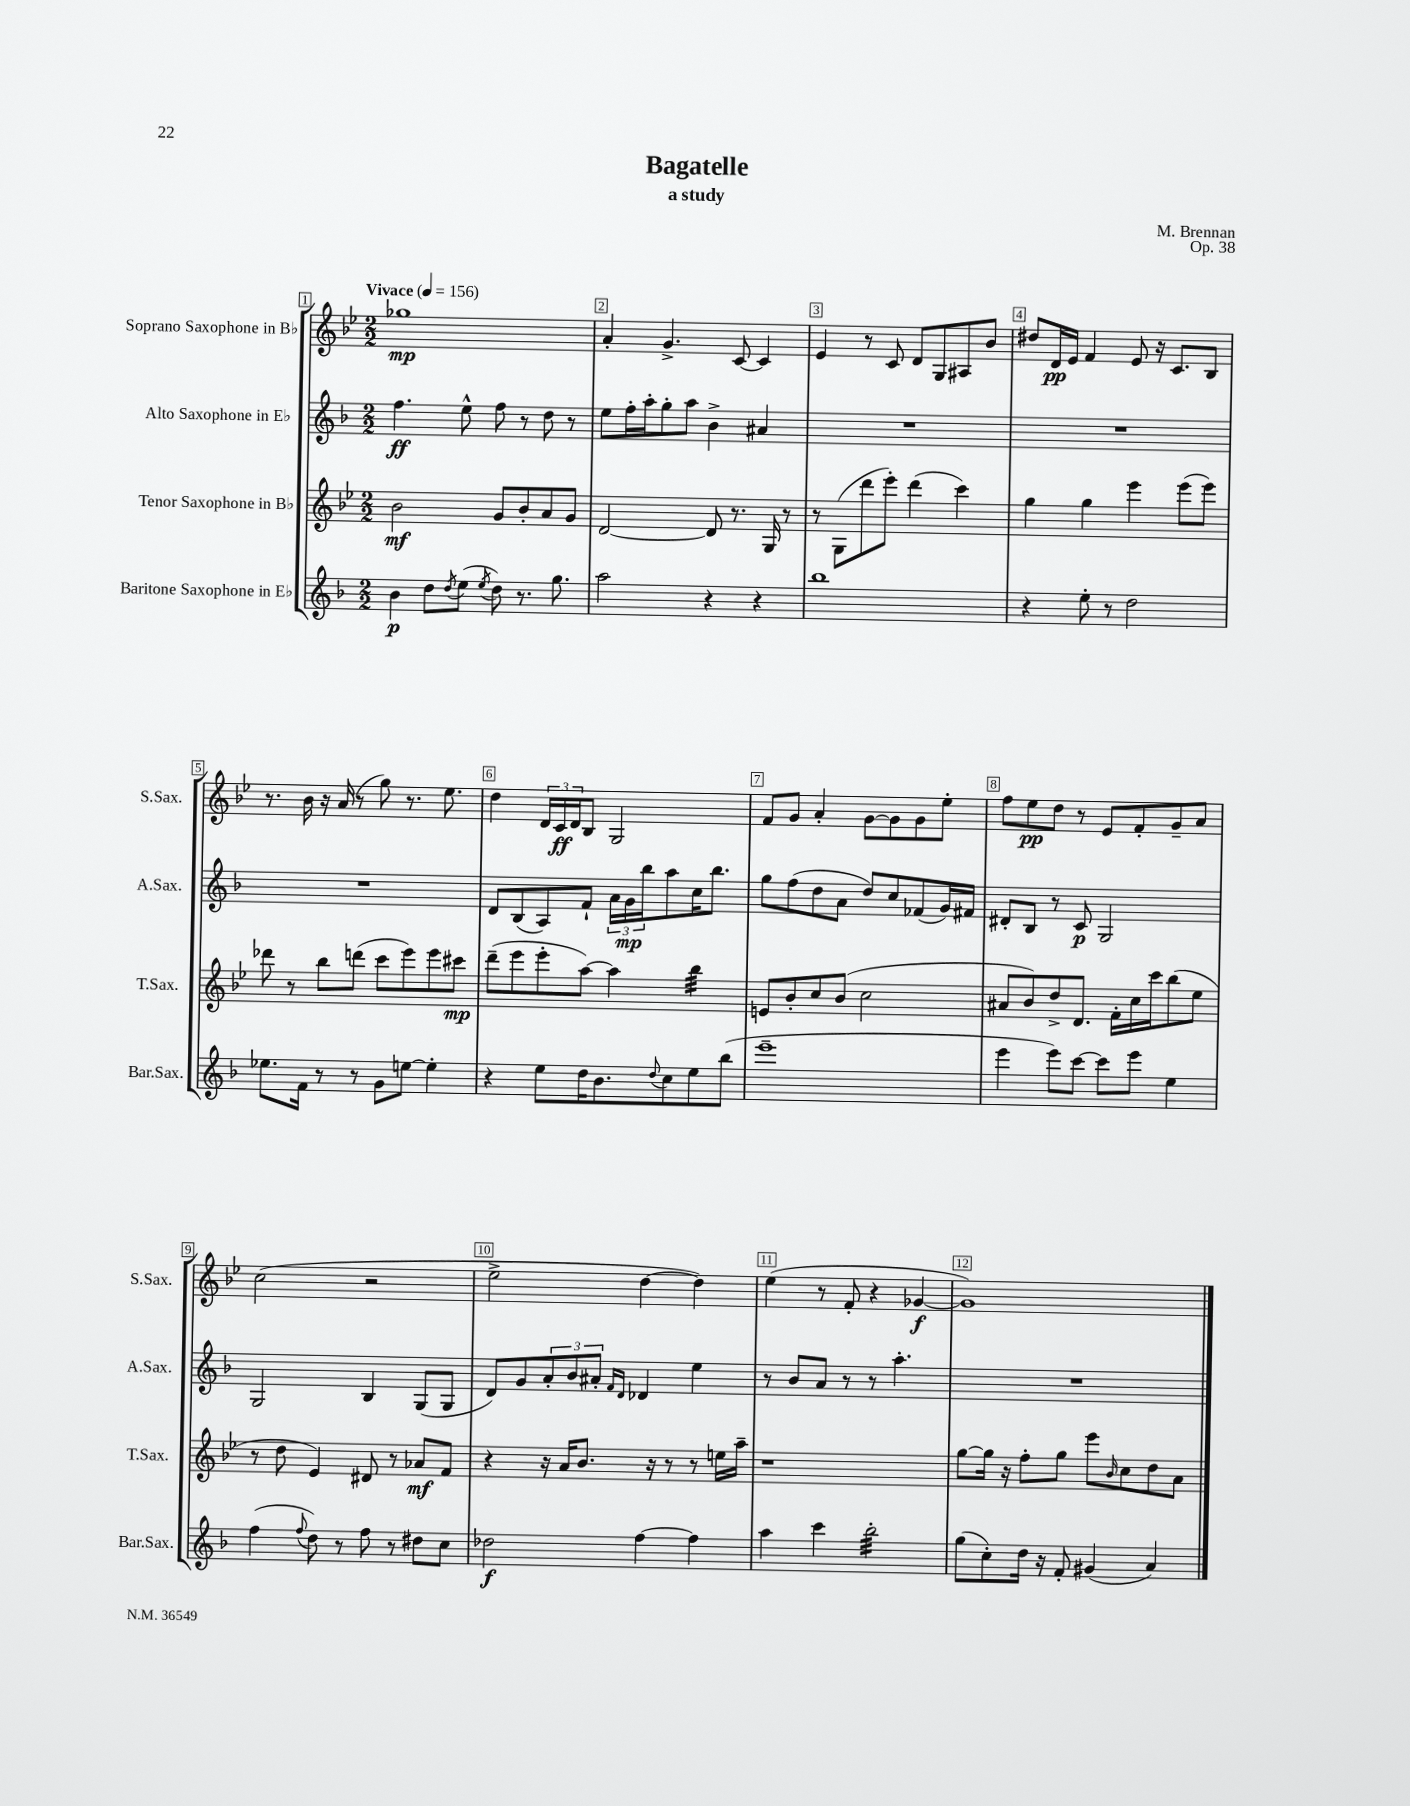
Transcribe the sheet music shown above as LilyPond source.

\header { title = "Bagatelle" composer = "M. Brennan" subtitle = "a study" opus = "Op. 38" }
<<
\new StaffGroup <<
\new Staff = "s0" \with { instrumentName = "Soprano Saxophone in Bb" shortInstrumentName = "S.Sax." } {
    \clef treble \key bes \major \numericTimeSignature \time 2/2 \tempo "Vivace" 4 = 156
    ges''1\mp |
    a'4-. g'4.-> c'8~ c'4 |
    ees'4 r8 c'8 d'8 g8 ais8 bes'8 |
    dis''8 d'16\pp ees'16 f'4 ees'8 r16 c'8. bes8 |
    r8. bes'16 r16 a'16( r8 g''8) r8. ees''8. |
    d''4 \tuplet 3/2 { d'16 c'16\ff d'16 } bes8 g2 |
    f'8 g'8 a'4-. g'8~ g'8 g'8 ees''8-. |
    f''8 ees''8\pp d''8 r8 ees'8 f'8-. g'8-- a'8 |
    c''2( r2 |
    ees''2-> d''4~ d''4) |
    ees''4( r8 f'8-. r4 ges'4~\f |
    ges'1) \bar "|." |
}
\new Staff = "s1" \with { instrumentName = "Alto Saxophone in Eb" shortInstrumentName = "A.Sax." } {
    \clef treble \key f \major \numericTimeSignature \time 2/2
    f''4.\ff e''8-^ f''8 r8 d''8 r8 |
    e''8 f''16-. a''16-. g''8-. a''8 bes'4-> ais'4 |
    R1 |
    R1 |
    R1 |
    d'8 bes8( a8) f'8-! \tuplet 3/2 { a'16 g'16\mp bes''16 } a''8 c''16 bes''8. |
    g''8 f''8( d''8 a'8 d''8) c''8 fes'8( g'16) fis'16 |
    dis'8-. bes8 r8 c'8\p g2 |
    g2 bes4 g8( g8 |
    d'8) g'8 \tuplet 3/2 { a'8-. bes'8 ais'8-. } \grace { f'16 d'16 } des'4 e''4 |
    r8 bes'8 a'8 r8 r8 a''4.-. |
    R1 \bar "|." |
}
\new Staff = "s2" \with { instrumentName = "Tenor Saxophone in Bb" shortInstrumentName = "T.Sax." } {
    \clef treble \key bes \major \numericTimeSignature \time 2/2
    bes'2\mf g'8 bes'8-. a'8 g'8 |
    d'2~ d'8 r8. g16 r8 |
    r8 g8( d'''8 ees'''8-.) d'''4( c'''4) |
    g''4 g''4 ees'''4 ees'''8( ees'''8) |
    des'''8 r8 bes''8 d'''8( c'''8 ees'''8) ees'''8 cis'''8\mp |
    d'''8--( ees'''8 ees'''8-. a''8~) a''4 bes''4:32 |
    e'8 bes'8-. c''8 bes'8( c''2 |
    ais'8 bes'8) d''8-> d'8. f'16-. c''16 c'''16 bes''8( ees''8 |
    r8 d''8 ees'4) dis'8 r8 aes'8\mf f'8 |
    r4 r16 a'16 bes'8. r16 r8 r8 e''16 a''16-- |
    r1 |
    g''8~ g''16 r16 f''8-. g''8 ees'''8 \grace { bes'16 } c''8 d''8 a'8 \bar "|." |
}
\new Staff = "s3" \with { instrumentName = "Baritone Saxophone in Eb" shortInstrumentName = "Bar.Sax." } {
    \clef treble \key f \major \numericTimeSignature \time 2/2
    bes'4\p d''8 \acciaccatura { d''8 } e''8( \acciaccatura { e''8 } d''8) r8. g''8. |
    a''2 r4 r4 |
    bes''1 |
    r4 e''8-. r8 d''2 |
    ees''8. f'16 r8 r8 g'8 e''8~ e''4-. |
    r4 e''8 d''16 bes'8. \appoggiatura { d''8 } c''8 e''8 bes''8( |
    e'''1-- |
    e'''4 e'''8) c'''8~ c'''8 e'''8 e''4 |
    f''4( \appoggiatura { f''8 } d''8) r8 f''8 r8 dis''8 c''8 |
    des''2\f f''4~ f''4 |
    a''4 c'''4 bes''2:32-. |
    g''8( c''8-.) d''16 r16 f'8-. gis'4( a'4) \bar "|." |
}
>>
>>
\layout { \context { \Score \override BarNumber.break-visibility = ##(#f #t #t) barNumberVisibility = #all-bar-numbers-visible \override BarNumber.stencil = #(make-stencil-boxer 0.1 0.3 ly:text-interface::print) } }
